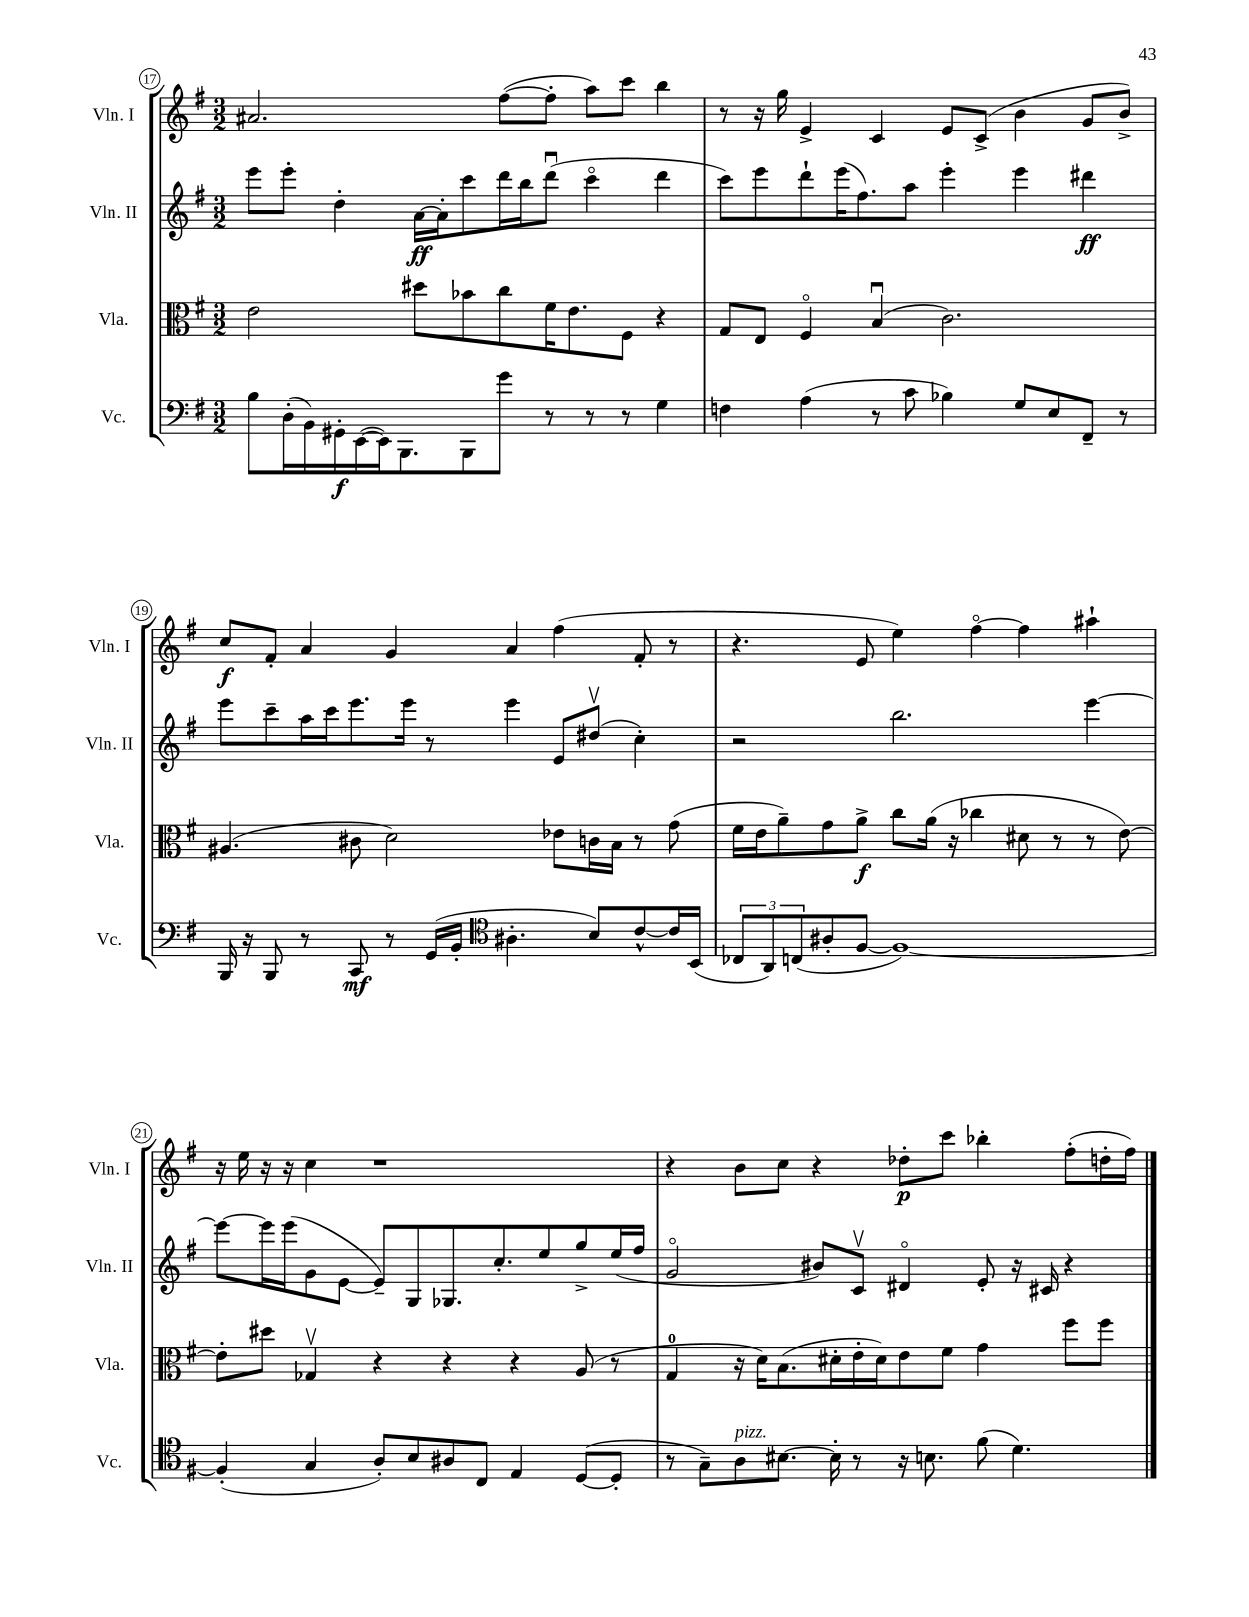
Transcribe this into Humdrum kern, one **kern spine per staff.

**kern	**dynam	**kern	**dynam	**kern	**dynam	**kern	**dynam
*part4	*part4	*part3	*part3	*part2	*part2	*part1	*part1
*staff4	*staff4	*staff3	*staff3	*staff2	*staff2	*staff1	*staff1
*I"Vc.	*	*I"Vla.	*	*I"Vln. II	*	*I"Vln. I	*
*I'Vc.	*	*I'Vla.	*	*I'Vln. II	*	*I'Vln. I	*
*clefF4	*	*clefC3	*	*clefG2	*	*clefG2	*
*k[f#]	*	*k[f#]	*	*k[f#]	*	*k[f#]	*
*M3/2	*	*M3/2	*	*M3/2	*	*M3/2	*
=17	=17	=17	=17	=17	=17	=17	=17
8B\L	.	2e\	.	8eee\L	.	2.a#X/	.
(16D'\L	.	.	.	8eee'\J	.	.	.
16BB\)	.	.	.	.	.	.	.
16GG#X'\	f	.	.	4dd'\	.	.	.
([16EE\	.	.	.	.	.	.	.
16EE\J])	.	.	.	.	.	.	.
8.BBB\	.	.	.	.	.	.	.
.	.	8dd#X\L	.	[16a\LL	ff	.	.
.	.	.	.	16a'\J]	.	.	.
8BBB\	.	8b-X\	.	8ccc\	.	.	.
8g\J	.	8cc\	.	16ddd\L	.	([8ff#\L	.
.	.	.	.	16bb\J	.	.	.
8r	.	16f#\K	.	(8dddu\J	.	8ff#'\J]	.
.	.	8.e\	.	.	.	.	.
8r	.	.	.	4ccc\	.	8aa\L)	.
8r	.	8F#\J	.	.	.	8ccc\J	.
4G\	.	4r	.	4ddd\	.	4bb\	.
=18	=18	=18	=18	=18	=18	=18	=18
4Fn\	.	8G/L	.	8ccc\L)	.	8r	.
.	.	8E/J	.	8eee\	.	16r	.
.	.	.	.	.	.	16gg\	.
(4A\	.	4F#/	.	8ddd`\	.	4e^/	.
.	.	.	.	(16eee\K	.	.	.
.	.	.	.	8.ff#\)	.	.	.
8r	.	(4Bu/	.	.	.	4c/	.
8c\	.	.	.	8aa\J	.	.	.
4B-X\)	.	2.c\)	.	4eee'\	.	8e/L	.
.	.	.	.	.	.	(8c^/J	.
8G/L	.	.	.	4eee\	.	4b\	.
8E/	.	.	.	.	.	.	.
8FF#~/J	.	.	.	4ddd#X\	ff	8g/L	.
8r	.	.	.	.	.	8b^/J)	.
!!LO:LB:g=z
=19	=19	=19	=19	=19	=19	=19	=19
16BBB/	.	(4.A#X/	.	8eee\L	.	8cc/L	f
16r	.	.	.	.	.	.	.
8BBB/	.	.	.	8ccc~\	.	8f#'/J	.
8r	.	.	.	16aa\L	.	4a/	.
.	.	.	.	16ccc\J	.	.	.
8CC/	mf	8c#X\	.	8.eee\	.	.	.
8r	.	2d\)	.	.	.	4g/	.
.	.	.	.	16eee\Jk	.	.	.
(16GG/LL	.	.	.	8r	.	.	.
16BB'/JJ	.	.	.	.	.	.	.
*clefC4	*	*	*	*	*	*	*
4.A#X'\	.	.	.	4eee\	.	4a/	.
.	.	8e-X\L	.	8e/L	.	(4ff#\	.
8B/L)	.	16cn\L	.	(8dd#Xv/J	.	.	.
.	.	16B\JJ	.	.	.	.	.
[8c^^/	.	8r	.	4cc'\)	.	8f#'/	.
16c/L]	.	(8g\	.	.	.	8r	.
(16BB/JJ	.	.	.	.	.	.	.
=20	=20	=20	=20	=20	=20	=20	=20
12C-X/L	.	16f#\LL	.	2r	.	4.r	.
.	.	16e\J	.	.	.	.	.
12AA/)	.	.	.	.	.	.	.
.	.	8a~\)	.	.	.	.	.
(12Cn/	.	.	.	.	.	.	.
8A#X'/	.	8g\	.	.	.	.	.
[8F#/J	.	8a^\J	f	.	.	8e/	.
1F#_)	.	8cc\L	.	2.bb\	.	4ee\)	.
.	.	(16a\Jk	.	.	.	.	.
.	.	16r	.	.	.	.	.
.	.	4cc-X\	.	.	.	[4ff#\	.
.	.	8d#X\	.	.	.	4ff#\]	.
.	.	8r	.	.	.	.	.
.	.	8r	.	[4eee\	.	4aa#X`\	.
.	.	[8e\)	.	.	.	.	.
!!LO:LB:g=z
=21	=21	=21	=21	=21	=21	=21	=21
(4F#'/]	.	8e'\L]	.	8eee\L_	.	16r	.
.	.	.	.	.	.	16ee\	.
.	.	8dd#X\J	.	16eee\L]	.	16r	.
.	.	.	.	(16eee\J	.	16r	.
4G/	.	4G-Xv/	.	8g\	.	4cc\	.
.	.	.	.	[8e\J	.	.	.
8A'/L)	.	4r	.	8e~/L])	.	1r	.
8B/	.	.	.	8G/	.	.	.
8A#X/	.	4r	.	8.G-X/	.	.	.
8C/J	.	.	.	.	.	.	.
.	.	.	.	8.cc'/	.	.	.
4E/	.	4r	.	.	.	.	.
.	.	.	.	8ee/	.	.	.
([8D/L	.	(8A/	.	8gg^/	.	.	.
8D'/J]	.	8r	.	(16ee/L	.	.	.
.	.	.	.	16ff#/JJ	.	.	.
=22	=22	=22	=22	=22	=22	=22	=22
8r	.	4G/	.	2g/	.	4r	.
8G~\L)	.	.	.	.	.	.	.
!LO:TX:a:i:t=pizz.	!	!	!	!	!	!	!
8A\	.	16r	.	.	.	8b\L	.
.	.	16d\KL)	.	.	.	.	.
[8.B#X\J	.	(8.B\	.	.	.	8cc\J	.
.	.	.	.	8b#X/L)	.	4r	.
16B#'\]	.	16d#X'\L	.	.	.	.	.
8r	.	16e'\	.	8cv/J	.	.	.
.	.	16d#\J)	.	.	.	.	.
16r	.	8e\	.	4d#X/	.	8dd-X'\L	p
8.Bn\	.	.	.	.	.	.	.
.	.	8f#\J	.	.	.	8ccc\J	.
(8f#\	.	4g\	.	8e'/	.	4bb-X'\	.
4.d\)	.	.	.	16r	.	.	.
.	.	.	.	16c#X/	.	.	.
.	.	8ff#\L	.	4r	.	(8ff#'\L	.
.	.	8ff#\J	.	.	.	16ddn'\L	.
.	.	.	.	.	.	16ff#\JJ)	.
==	==	==	==	==	==	==	==
*-	*-	*-	*-	*-	*-	*-	*-
